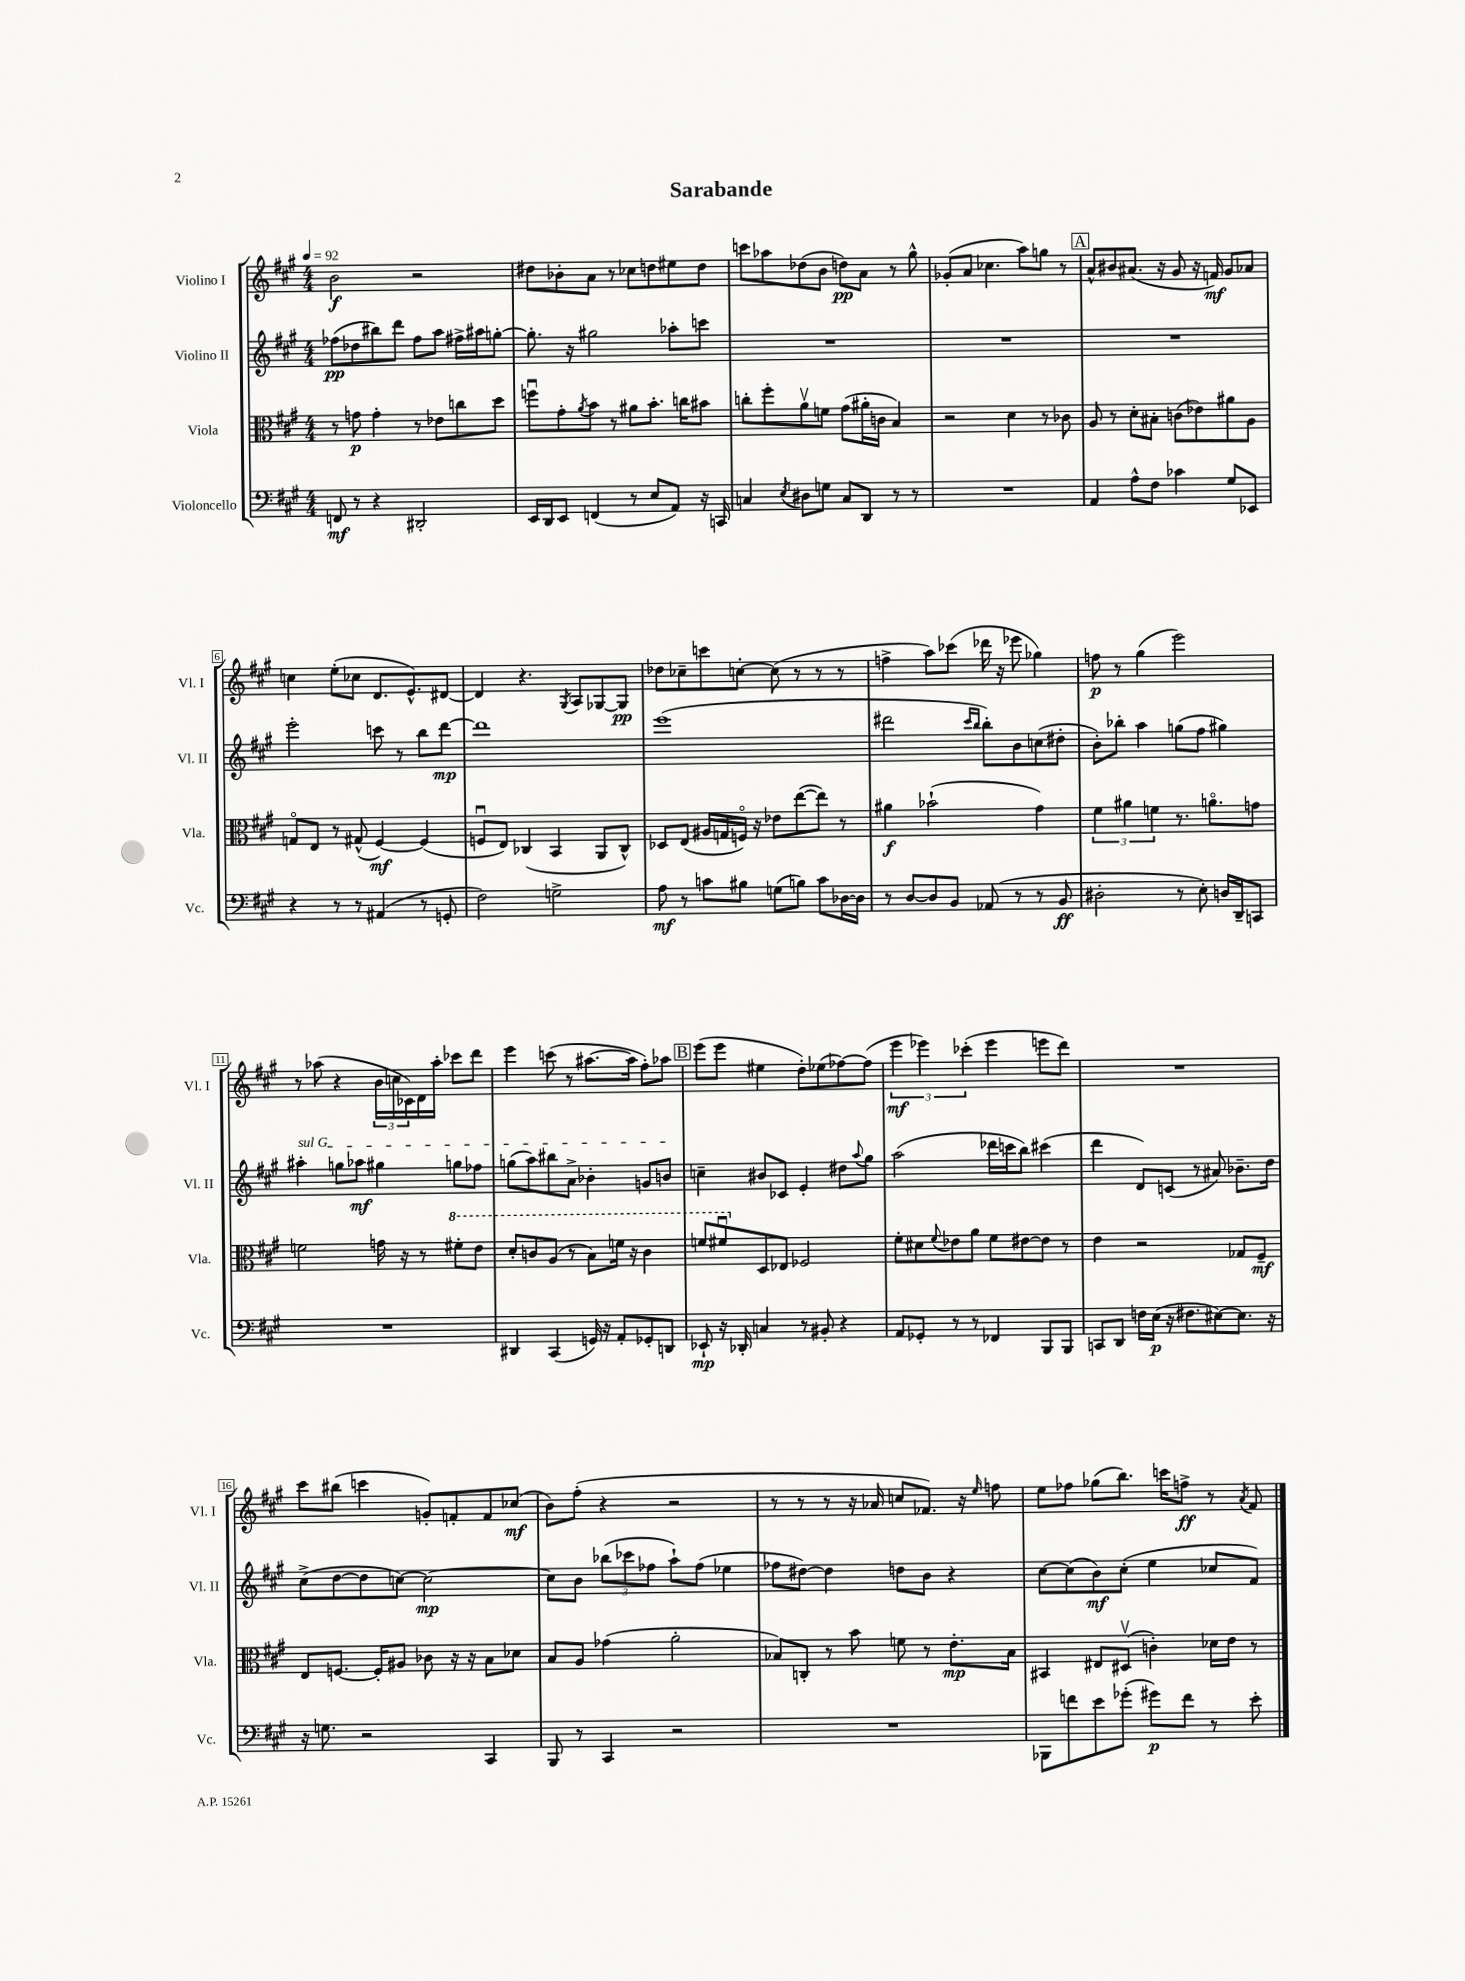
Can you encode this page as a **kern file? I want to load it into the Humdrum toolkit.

**kern	**dynam	**kern	**dynam	**kern	**dynam	**kern	**dynam
*part4	*part4	*part3	*part3	*part2	*part2	*part1	*part1
*staff4	*staff4	*staff3	*staff3	*staff2	*staff2	*staff1	*staff1
*I"Violoncello	*	*I"Viola	*	*I"Violino II	*	*I"Violino I	*
*I'Vc.	*	*I'Vla.	*	*I'Vl. II	*	*I'Vl. I	*
*clefF4	*	*clefC3	*	*clefG2	*	*clefG2	*
*k[f#c#g#]	*	*k[f#c#g#]	*	*k[f#c#g#]	*	*k[f#c#g#]	*
*M4/4	*	*M4/4	*	*M4/4	*	*M4/4	*
*MM92	*	*MM92	*	*MM92	*	*MM92	*
=1	=1	=1	=1	=1	=1	=1	=1
8FFn/	mf	8r	.	(8ff-X\L	pp	2b\	f
8r	.	8gn\	p	8dd-X\	.	.	.
4r	.	4g'\	.	8bb#X\)	.	.	.
.	.	.	.	8ddd\J	.	.	.
2DD#X'/	.	8r	.	8ff-\L	.	2r	.
.	.	8e-X\L	.	8aa\J	.	.	.
.	.	8ccn\	.	16ff#X^\LL	.	.	.
.	.	.	.	16aa#X\J	.	.	.
.	.	8dd\J	.	[8ggn'\J	.	.	.
=2	=2	=2	=2	=2	=2	=2	=2
16EE/LL	.	8ffnu\L	.	8.gg'\]	.	8dd#X\L	.
16DD/J	.	.	.	.	.	.	.
8EE/J	.	8g#'\	.	.	.	8b-X'\	.
.	.	.	.	16r	.	.	.
.	.	8qa/	.	.	.	.	.
(4FFn/	.	8b\J	.	2gg#X\	.	8a\J	.
.	.	8r	.	.	.	8r	.
8r	.	8a#X\L	.	.	.	8cc-X\L	.
8E/L	.	8.b'\J	.	.	.	8ddn\	.
8AA/J)	.	.	.	8aa-X'\L	.	8ee#X\	.
.	.	16ccn\KL	.	.	.	.	.
16r	.	8b#X\J	.	8cccn\J	.	8dd\J	.
16CCn/	.	.	.	.	.	.	.
=3	=3	=3	=3	=3	=3	=3	=3
4Cn/	.	8ccn'\L	.	1r	.	8cccn\L	.
.	.	8ff#'\	.	.	.	8aa-X\	.
8qE/	.	.	.	.	.	.	.
8D#X\L	.	8av\	.	.	.	(8dd-X\	.
8Gn\J	.	8fn\J	.	.	.	8b\J	.
8C/L	.	(8g#\L	.	.	.	8ddn\L)	pp
8DD/J	.	16a#X'\L	.	.	.	8a\J	.
.	.	16cn\JJ	.	.	.	.	.
8r	.	4B/)	.	.	.	8r	.
8r	.	.	.	.	.	8gg#^^\	.
=4	=4	=4	=4	=4	=4	=4	=4
1r	.	2r	.	1r	.	(8g-X'/L	.
.	.	.	.	.	.	8a/J	.
.	.	.	.	.	.	4.cc-X\	.
.	.	4d\	.	.	.	.	.
.	.	.	.	.	.	8aa\L)	.
.	.	8r	.	.	.	8ggn\J	.
.	.	8c-X\	.	.	.	8r	.
!!LO:REH:place=s1:t=A
=5	=5	=5	=5	=5	=5	=5	=5
4AA/	.	8A/	.	1r	.	8a^^/L	.
.	.	8r	.	.	.	8b#X/	.
8A^^\L	.	8d'\L	.	.	.	(8.a#X/J	.
8F#\J	.	8B#X'\J	.	.	.	.	.
.	.	.	.	.	.	16r	.
4c-X\	.	(8cn\L	.	.	.	8g#/	.
.	.	8e-X\)	.	.	.	16r	.
.	.	.	.	.	.	16fn/)	mf
8G#/L	.	8a#X\	.	.	.	8g#/L	.
8EE-X/J	.	8A\J	.	.	.	8a-X/J	.
!!LO:LB:g=z
=6	=6	=6	=6	=6	=6	=6	=6
4r	.	8Gn/L	.	2eee'\	.	4ccn\	.
.	.	8E/J	.	.	.	.	.
8r	.	8r	.	.	.	(8ee'\L	.
8r	.	(8G#X^^/	.	.	.	8cc-X\J	.
(4AA#X/	.	[4F#/)	mf	8cccn\	.	8.d/L	.
.	.	.	.	8r	.	.	.
.	.	.	.	.	.	8.e^^/)	.
8r	.	(4F#/]	.	8bb\L	.	.	.
8GGn'/	.	.	.	[8ddd\J	mp	[8d#X/J	.
=7	=7	=7	=7	=7	=7	=7	=7
2F#\)	.	8Fnu/L	.	1ddd]	.	4d#/]	.
.	.	8E/J)	.	.	.	.	.
.	.	(4C-X/	.	.	.	4.r	.
2Gn^\	.	4BB/	.	.	.	.	.
.	.	.	.	.	.	8qG#/	.
.	.	.	.	.	.	8A/L	.
.	.	8AA/L	.	.	.	[8G-X/	.
.	.	8C-^^/J)	.	.	.	8G-/J]	pp
=8	=8	=8	=8	=8	=8	=8	=8
8A\	mf	8D-X/L	.	(1eee	.	8dd-X\L	.
8r	.	(8E/J	.	.	.	8cc-X~\	.
8cn\L	.	16A#X/LL	.	.	.	8cccn\	.
.	.	16Gn/	.	.	.	.	.
8B#X\J	.	16Fn/JJ)	.	.	.	[8ccn'\J	.
.	.	16r	.	.	.	.	.
(8Gn\L	.	8e-X\L	.	.	.	(8cc\]	.
8Bn\J)	.	([8ee\	.	.	.	8r	.
8c\L	.	8ee\J])	.	.	.	8r	.
[16D-X\L	.	8r	.	.	.	8r	.
16D-\JJ]	.	.	.	.	.	.	.
=9	=9	=9	=9	=9	=9	=9	=9
8r	.	4a#X\	f	2ddd#X\	.	4ffn^\	.
[8D/L	.	.	.	.	.	.	.
8D/]	.	(2b-X`\	.	.	.	8aa\L)	.
8BB/J	.	.	.	.	.	(8ccc-X\J	.
.	.	.	.	16qqccc#/LL	.	.	.
.	.	.	.	16qqbb/JJ	.	.	.
(8AA-X/	.	.	.	8bb'\L)	.	16ddd-X\	.
.	.	.	.	.	.	16r	.
8r	.	.	.	8b\	.	8eee-X\	.
8r	.	4g#\)	.	(8ccn\	.	4gg-X\)	.
8BB/	ff	.	.	8dd#X'\J	.	.	.
=10	=10	=10	=10	=10	=10	=10	=10
2D#X'\	.	6f#\	.	8b'\L)	.	8ffn\	p
.	.	.	.	8bb-X'\J	.	8r	.
.	.	6a#X\	.	.	.	.	.
.	.	.	.	4aa\	.	(4gg#\	.
.	.	6fn\	.	.	.	.	.
8r	.	8.r	.	(8ggn\L	.	2eee\)	.
8E'\)	.	.	.	8ff#\J	.	.	.
.	.	8.an\L	.	.	.	.	.
16Dn/LL	.	.	.	4gg#X\)	.	.	.
16DD~/J	.	.	.	.	.	.	.
8CCn/J	.	8gn\J	.	.	.	.	.
!!LO:LB:g=z
=11	=11	=11	=11	=11	=11	=11	=11
!	!	!	!	!LO:TX:a:i:t=sul G	!	!	!
1r	.	2fn\	.	4aa#X'\	.	8r	.
.	.	.	.	.	.	(8aa-X\	.
.	.	.	.	8ggn\L	.	4r	.
.	.	.	.	8aa-X\J	mf	.	.
.	.	16gn\	.	4gg#X\	.	24b\LL	.
.	.	.	.	.	.	24ccn\	.
.	.	16r	.	.	.	.	.
.	.	.	.	.	.	24c-X\)	.
.	.	8r	.	.	.	16d\	.
.	.	.	.	.	.	16aa-'\JJ	.
*	*	*8va	*	*	*	*	*
.	.	8ff#X'\L	.	8ggn\L	.	8ccc-X\L	.
.	.	8ee\J	.	8ff-X\J	.	8ddd\J	.
=12	=12	=12	=12	=12	=12	=12	=12
4DD#X/	.	8dd'/L	.	(8ggn\L	.	4eee\	.
.	.	8ccn/	.	8aa\)	.	.	.
(4CC#/	.	(8a/J	.	8bb#X\	.	(8cccn\	.
.	.	8r	.	8a^\J	.	8r	.
16GGn/)	.	8b\L)	.	4b-X'\	.	[8.aa#X\L	.
16r	.	.	.	.	.	.	.
8AA'/L	.	16ffn\Jk	.	.	.	.	.
.	.	16r	.	.	.	16aa#\Jk]	.
8GG-X'/	.	4cc\	.	8gn/L	.	8ff#'\L)	.
8DDn/J	.	.	.	8bn/J	.	8aa-X\J	.
!!LO:REH:place=s1:t=B
=13	=13	=13	=13	=13	=13	=13	=13
8EE-X`/	mp	8ffn/L	.	4ccn~\	.	(8eee\L	.
16r	.	8ff#Xu/	.	.	.	8eee\J	.
16DD-X'/	.	.	.	.	.	.	.
*	*	*X8va	*	*	*	*	*
4Cn/	.	8D/	.	8b#X/L	.	4ee#X\	.
.	.	8E-X/J	.	8c-X/J	.	.	.
8r	.	2F-X/	.	4e'/	.	8dd'\L)	.
8BB#X'/	.	.	.	.	.	(8ee-X\	.
4r	.	.	.	8dd#X\L	.	[8ff-X\)	.
.	.	.	.	8qqaa/	.	.	.
.	.	.	.	8gg#\J	.	(8ff-\J]	.
=14	=14	=14	=14	=14	=14	=14	=14
8AA/L	.	8f#'\L	.	(2aa\	.	6eee\	mf
8GG-X'/J	.	8d#X\	.	.	.	.	.
.	.	.	.	.	.	6eee-X\)	.
.	.	8qqf#/	.	.	.	.	.
8r	.	8e-X\	.	.	.	.	.
.	.	.	.	.	.	(6ccc-X'\	.
8r	.	8a\J	.	.	.	.	.
4FF-X/	.	8f#\L	.	16ddd-X\LL	.	4eee-\	.
.	.	.	.	16cccn\J	.	.	.
.	.	[8e#X\	.	8bb\J)	.	.	.
8BBB/L	.	8e#\J]	.	(4ccc#X\	.	8eeen\L	.
8BBB/J	.	8r	.	.	.	8ddd\J)	.
=15	=15	=15	=15	=15	=15	=15	=15
8CCn/L	.	4e\	.	4ddd\	.	1r	.
8DD/J	.	.	.	.	.	.	.
16Fn\LL	.	2r	.	8d/L)	.	.	.
(16E\JJ	p	.	.	.	.	.	.
16r	.	.	.	(8cn/J	.	.	.
8.F#X\L	.	.	.	.	.	.	.
.	.	.	.	8r	.	.	.
[8E#X\)	.	.	.	8a#X/)	.	.	.
8.E#\J]	.	8G-X/L	.	8.b-X~\L	.	.	.
.	.	8F#~/J	mf	.	.	.	.
16r	.	.	.	16dd\Jk	.	.	.
!!LO:LB:g=z
=16	=16	=16	=16	=16	=16	=16	=16
16r	.	8E/L	.	(8cc#^\L	.	8ccc#\L	.
8.Gn\	.	.	.	.	.	.	.
.	.	[8.Fn/J	.	[8dd\	.	(8bb#X\J	.
2r	.	.	.	8dd\]	.	4cccn\	.
.	.	16F'/KL]	.	.	.	.	.
.	.	8A#X/J	.	[8ccn\J)	.	.	.
.	.	8c-X\	.	2cc\_	mp	8gn'/L)	.
.	.	16r	.	.	.	8fn'/	.
.	.	16r	.	.	.	.	.
4CC#/	.	8B\L	.	.	.	8f/	.
.	.	8d-X\J	.	.	.	(8cc-X/J	mf
=17	=17	=17	=17	=17	=17	=17	=17
8BBB/	.	8B/L	.	8cc\L]	.	8b\L)	.
8r	.	8A/J	.	8b\J	.	(8ff#'\J	.
4CC#/	.	(4g-X\	.	(12bb-X\L	.	4r	.
.	.	.	.	12ccc-X\	.	.	.
.	.	.	.	12ff-X\J	.	.	.
2r	.	2a'\	.	8aa`\L)	.	2r	.
.	.	.	.	(8ff-\J	.	.	.
.	.	.	.	4ee-X\	.	.	.
=18	=18	=18	=18	=18	=18	=18	=18
1r	.	8B-X/L)	.	8ff-X\L	.	8r	.
.	.	8Cn'/J	.	[8dd#X\J)	.	8r	.
.	.	8r	.	4dd#\]	.	8r	.
.	.	8b\	.	.	.	16r	.
.	.	.	.	.	.	16a-X/	.
.	.	8fn\	.	8ddn\L	.	8ccn/L	.
.	.	8r	.	8b\J	.	8.f-X/J)	.
.	.	8.e'\L	mp	4r	.	.	.
.	.	.	.	.	.	16r	.
.	.	.	.	.	.	16qqee/	.
.	.	.	.	.	.	8ffn\	.
.	.	16B-\Jk	.	.	.	.	.
=19	=19	=19	=19	=19	=19	=19	=19
8BBB-X\L	.	4BB#X/	.	[8cc#\L	.	8ee\L	.
8fn\	.	.	.	(8cc#\]	.	8ff-X\J	.
8e\	.	8E#X/L	.	8b\)	mf	(8gg-X\L	.
(8g-X'\J	.	(8D#Xv/J	.	(8cc#'\J	.	8.bb\J)	.
8g#X\L)	p	4cn'\)	.	4ee\	.	.	.
.	.	.	.	.	.	16cccn\KL	.
8f\J	.	.	.	.	.	8ffn^\J	ff
8r	.	16d-X\LL	.	8cc-X/L	.	8r	.
.	.	16e\JJ	.	.	.	.	.
.	.	.	.	.	.	8qa/	.
8e'\	.	8r	.	8f#/J)	.	8f#/	.
==	==	==	==	==	==	==	==
*-	*-	*-	*-	*-	*-	*-	*-
